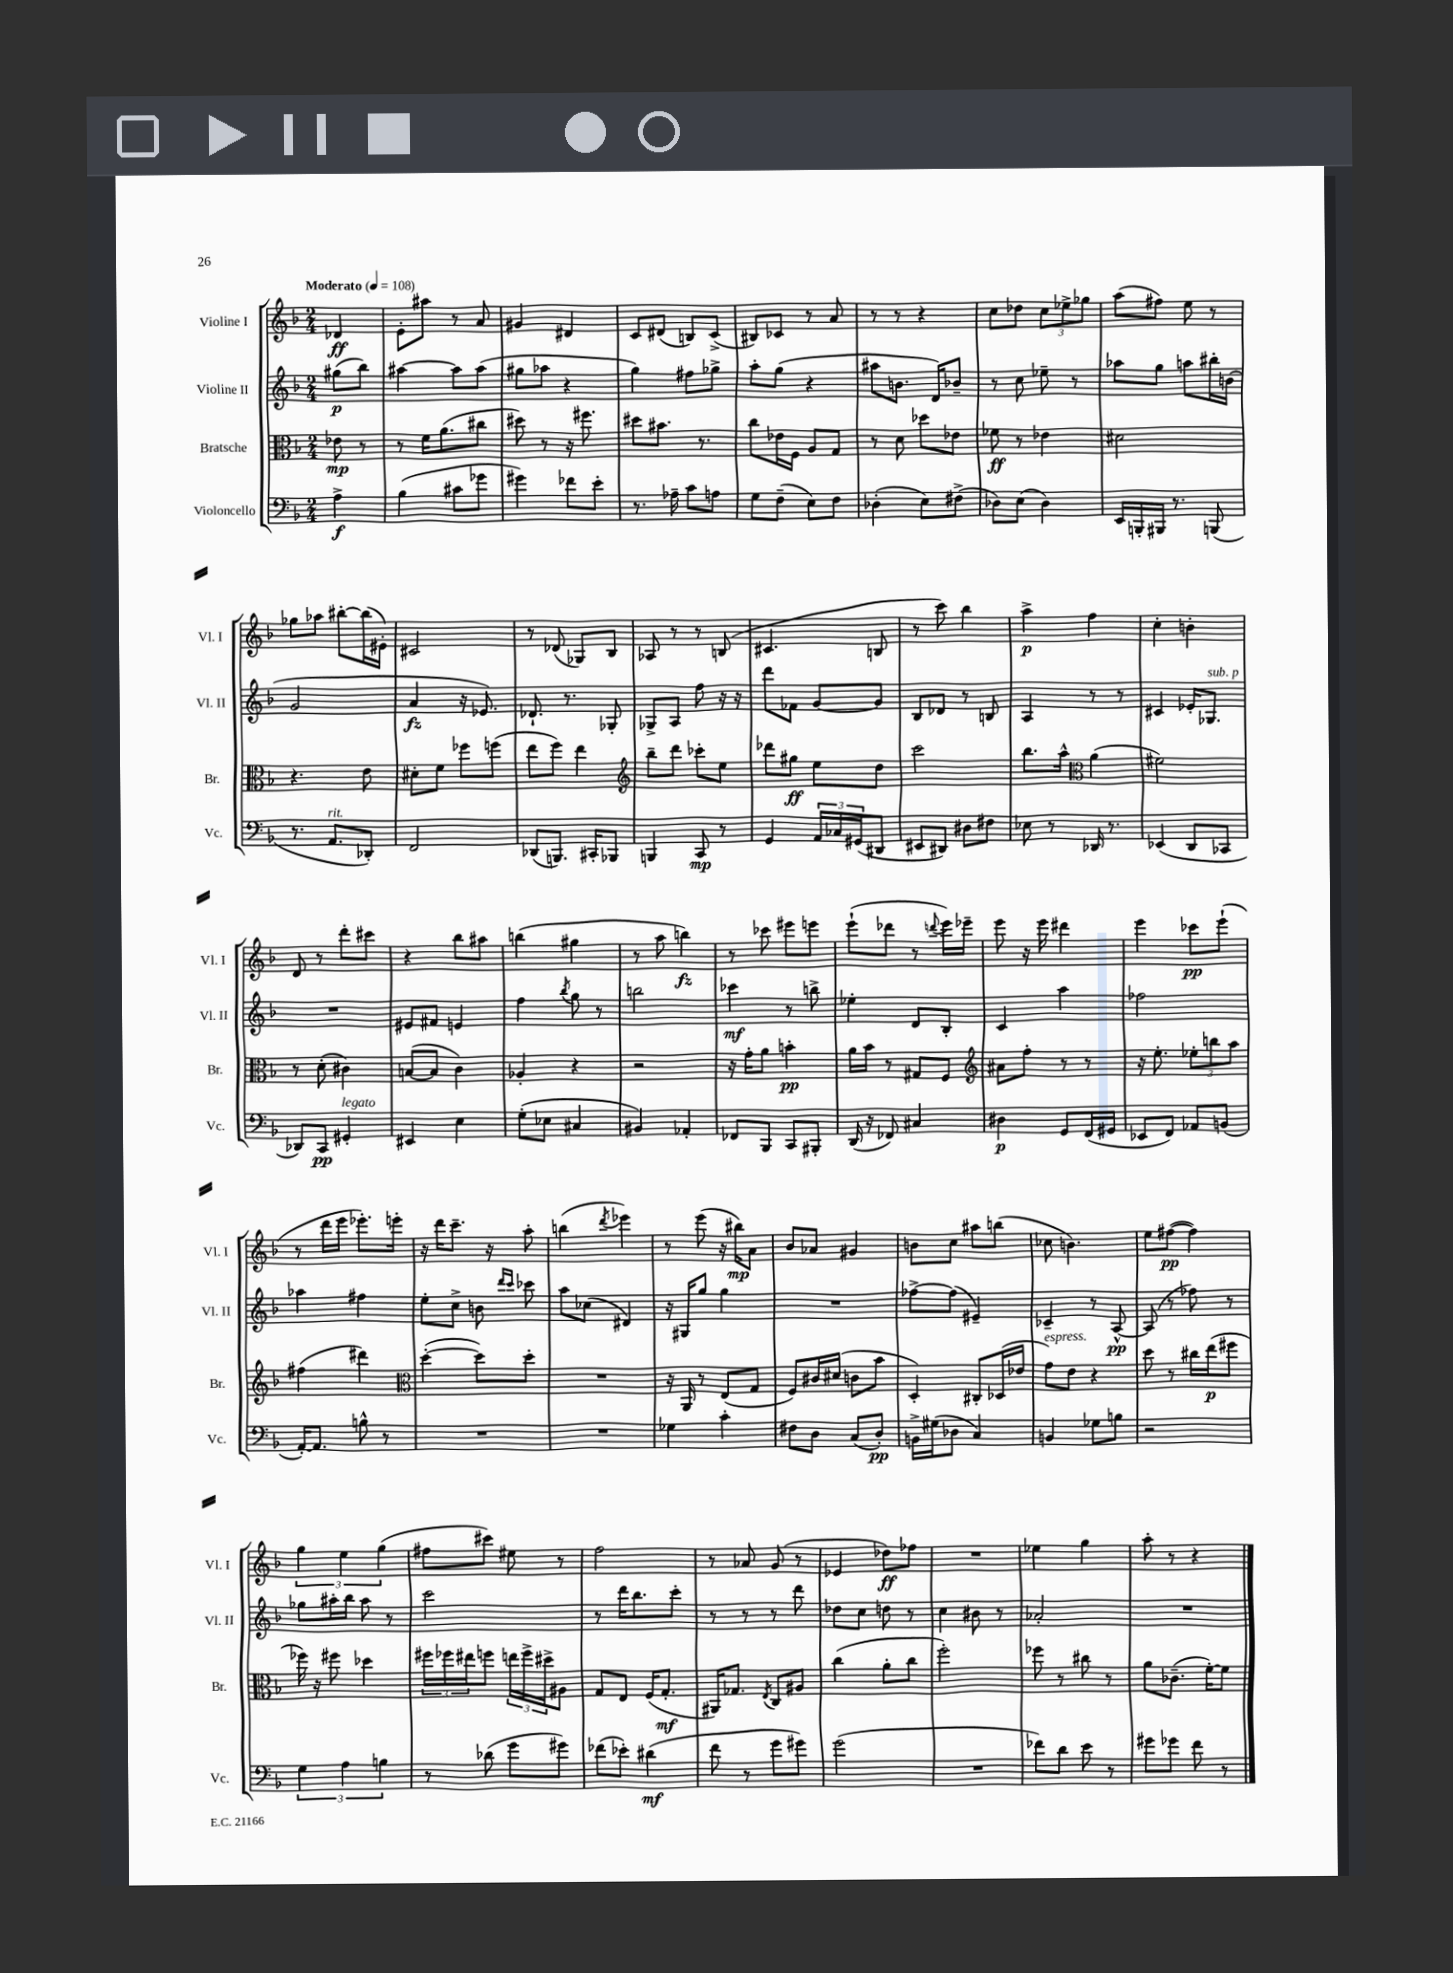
<<
\new StaffGroup <<
\new Staff = "s0" \with { instrumentName = "Violine I" shortInstrumentName = "Vl. I" } {
    \clef treble \key f \major \numericTimeSignature \time 2/4 \partial 4 \tempo "Moderato" 4 = 108
    des'4\ff |
    e'8-. ais''8 r8 a'8 |
    gis'4 dis'4 |
    c'8 dis'8( b8) c'8->( |
    bis8) ces'8 r8 a'8 |
    r8 r8 r4 |
    c''8 des''8 \tuplet 3/2 { c''8 ees''8-> ges''8 } |
    a''8( fis''8) e''8 r8 |
    ges''8 aes''8 bis''8~-. bis''16( eis'16-.) |
    cis'2 |
    r8 des'8( ges8) bes8 |
    aes8 r8 r8 b8( |
    cis'4. b8 |
    r8 c'''8) bes''4 |
    a''4->\p f''4 |
    c''4-. b'4-. |
    d'8 r8 d'''8-. cis'''8 |
    r4 bes''8 ais''8 |
    b''4( gis''4 |
    r8 a''8 b''4\fz) |
    r8 ces'''8 eis'''8 e'''8 |
    e'''8-!( des'''8 r8 \appoggiatura { d'''8 } e'''16) ees'''16-- |
    e'''8 r16 e'''16 dis'''4 |
    e'''4 ces'''8\pp e'''8-!( |
    r8 d'''16 e'''16 ees'''8.-.) e'''16-. |
    r16 d'''16 c'''8.-- r16 a''8-. |
    b''4( \acciaccatura { d'''8 } ees'''4) |
    r8 e'''8( r16 bis''16\mp) a'8 |
    bes'8 aes'8 gis'4 |
    b'8 c''8 ais''8 b''8( |
    ces''8 b'4.) |
    e''8 fis''8~\pp( fis''4) |
    \tuplet 3/2 { g''4 e''4 g''4( } |
    fis''8 cis'''8) eis''8 r8 |
    f''2 |
    r8 aes'8 g'8( r8 |
    ees'4 des''8\ff) fes''8 |
    R2 |
    ees''4 g''4 |
    a''8-. r8 r4 \bar "|." |
}
\new Staff = "s1" \with { instrumentName = "Violine II" shortInstrumentName = "Vl. II" } {
    \clef treble \key f \major \numericTimeSignature \time 2/4 \partial 4
    gis''8\p( bes''8) |
    ais''4~ ais''8 ais''8( |
    gis''8 aes''8 r4 |
    g''4) fis''8 ges''8-> |
    a''8-. g''8( r4 |
    ais''8 b'8. d'16) bes'8-- |
    r8 c''8 ees''8-- r8 |
    aes''8 g''8 a''8 bis''16-. b'16( |
    g'2 |
    a'4\fz r16 ees'8.) |
    des'8.-! r8. ges8-. |
    ges8-> a8 f''8 r16 r16 |
    d'''8 fes'8 g'8~ g'8 |
    bes8 des'8 r8 b8 |
    a4 r8 r8 |
    cis'4 ees'16-. ges8.^\markup { \italic "sub. p" } |
    R2 |
    eis'8 fis'8 e'4 |
    f''4 \acciaccatura { bes''8 } g''8 r8 |
    b''2 |
    ces'''4\mf r8 b''8-> |
    ees''4-. d'8 bes8-. |
    c'4 a''4 |
    fes''2 |
    aes''4 fis''4 |
    e''8-. c''8-> b'8 \grace { d'''16 c'''16 } ces'''8 |
    a''8 ces''8( dis'4) |
    r16 gis16 g''8 g''4 |
    R2 |
    fes''8~-> fes''8( eis'4--) |
    ces'4-- r8 a8~-^\pp |
    a8( r8 fes''8) r8 |
    ges''8 ais''16-. bes''16 ais''8 r8 |
    c'''2 |
    r8 d'''16 bes''8. c'''8-. |
    r8 r8 r8 d'''8 |
    des''8 c''8 d''8 r8 |
    c''4 bis'8 r8 |
    aes'2-. |
    R2 \bar "|." |
}
\new Staff = "s2" \with { instrumentName = "Bratsche" shortInstrumentName = "Br." } {
    \clef alto \key f \major \numericTimeSignature \time 2/4 \partial 4
    ees'8\mp r8 |
    r8 f'16 a'8.( cis''8 |
    dis''8) r8 r16 fis''8. |
    dis''8 bis'8. r8. |
    c''8 ees'16 f16 a8 g8 |
    r8 d'8 des''8 ees'8 |
    fes'8\ff r8 ees'4 |
    dis'2 |
    r4. e'8 |
    dis'8-. f'8 fes''8 f''8( |
    e''8 f''8) e''4 |
    \clef treble bes''8-- d'''8 ces'''8-. e''8 |
    des'''8 gis''8\ff e''8 d''8 |
    c'''2 |
    bes''8. a''16-^ \clef alto a'4( |
    fis'2) |
    r8 d'8-.( cis'4) |
    b8~( b8 c'4) |
    aes4-. r4 |
    r2 |
    r16 g'16-. a'8 b'4-.\pp |
    a'16 bes'16 r8 gis8 f8 |
    \clef treble ais'8 f''8-. r8 r8 |
    r16 e''8.-. \tuplet 3/2 { ees''8-. b''8 a''8 } |
    fis''4( dis'''4) |
    \clef alto d''4~-.( d''8) d''8-. |
    R2 |
    r16 a,16 r8 e8( g8 |
    f8) cis'16 dis'16( c'8 bes'8 |
    d4-.) cis8-. des16( ees'16 |
    g'8^\markup { \italic "espress." }) e'8 r4 |
    d''8 r8 cis''16 e''16\p( fis''8 |
    fes''16) r16 fis''8 des''4 |
    \tuplet 3/2 { fis''16 fes''16 eis''16 } f''8 \tuplet 3/2 { e''16 f''16-> dis''16-> } ais8 |
    g8 e8 f16( g8.-.\mf |
    ais,16) ges8. \acciaccatura { e8 } c8 ais8 |
    c''4( a'8-. c''8 |
    f''2-.) |
    fes''8 r8 cis''8 r8 |
    a'8 ces'8.--( f'16~-.) f'8 \bar "|." |
}
\new Staff = "s3" \with { instrumentName = "Violoncello" shortInstrumentName = "Vc." } {
    \clef bass \key f \major \numericTimeSignature \time 2/4 \partial 4
    a4->\f |
    bes4( cis'8 ges'8 |
    gis'4) fes'8 e'8-. |
    r8. aes16-- c'8 a8 |
    g8 f8--( e8) f8 |
    des4-.( e8) fis8->( |
    des8) e8( des4) |
    e,16 b,,16-. bis,,16 r8. b,,8( |
    r8. a,8.^\markup { \italic "rit." } des,8-.) |
    f,2 |
    des,8( b,,8.) cis,16-. bes,,8 |
    b,,4 c,8\mp r8 |
    g,4 \tuplet 3/2 { a,16 ces16 gis,16( } dis,8 |
    eis,8 dis,8) dis8 fis8 |
    ees8 r8 des,16 r8. |
    ees,4( d,8 ces,8 |
    des,8) c,8\pp gis,4-.^\markup { \italic "legato" } |
    eis,4 e4 |
    g8-.( ees8 cis4 |
    bis,4) aes,4-. |
    fes,8 bes,,8 c,8 bis,,8-. |
    d,16( r16 fes,8) cis4 |
    dis4\p g,8 f,16( gis,16 |
    ees,8 f,8) aes,8 b,8( |
    a,16~-.) a,8. b8-^ r8 |
    R2 |
    R2 |
    ges4 c'4-. |
    fis8 d8 c8( d8-.\pp) |
    b,16-> gis16( des8 c4) |
    b,4 ges8 b8 |
    r2 |
    \tuplet 3/2 { g4 a4 b4 } |
    r8 des'8( g'8 gis'8) |
    fes'8( ees'8-.) dis'4\mf( |
    f'8 r8 g'8 gis'8) |
    g'2( |
    R2 |
    fes'8) d'8 e'8 r8 |
    gis'8 ges'8 f'8 r8 \bar "|." |
}
>>
>>
\layout { \context { \Score \remove "Bar_number_engraver" } }
